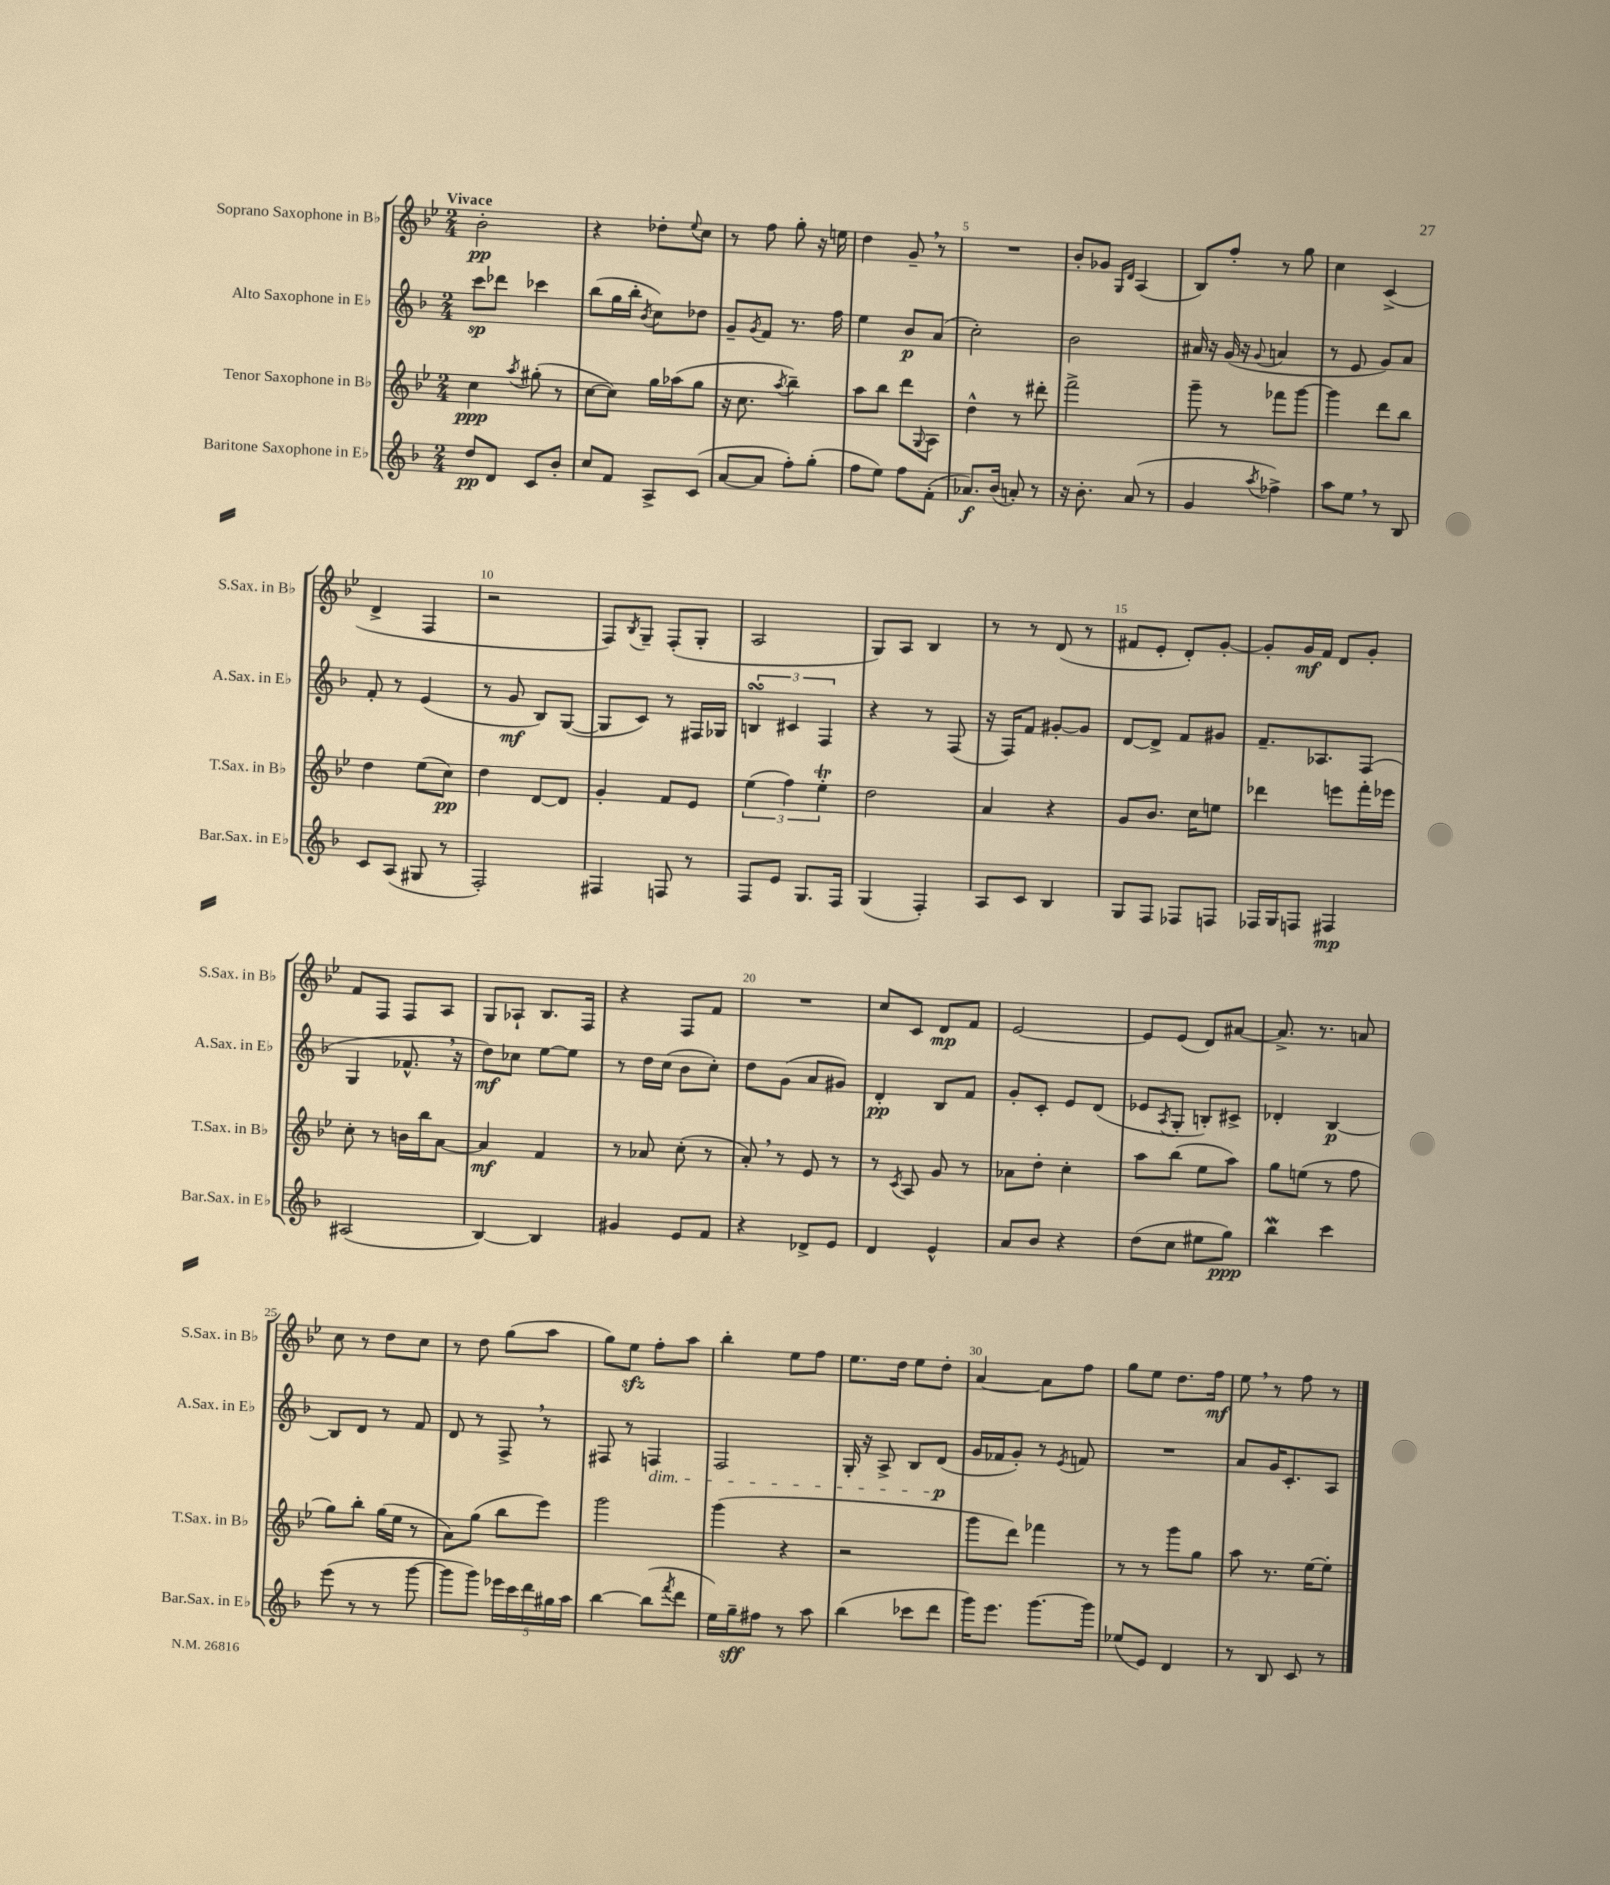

**kern	**kern	**kern	**kern
*staff4	*staff3	*staff2	*staff1
*clefG2	*clefG2	*clefG2	*clefG2
*k[b-]	*k[b-e-]	*k[b-]	*k[b-e-]
*M2/4	*M2/4	*M2/4	*M2/4
8dd	4cc	8ccc	2b-'
8d	.	8ddd-	.
.	8qaa	.	.
8c	(8gg#'	4ccc-	.
8b-'	8r	.	.
=	=	=	=
8cc	[8cc	(8bb-	4r
8f	8cc])	16gg	.
.	.	16bb-'	.
.	.	8qb-	.
8A^	16gg	8cc)	8dd-'
.	(16aa-	.	.
.	.	.	8qqee-
(8c	8gg	8dd-	8cc
=	=	=	=
[8a	16r	8g~	8r
.	8.cc	.	.
.	.	8qg	.
8a]	.	8f	8ff
.	8qaa	.	.
8ff')	4bb-~)	8.r	8gg'
(8gg'	.	.	16r
.	.	16ff	16ee
=	=	=	=
8ff	8aa	4ee	4dd
8ee)	8bb-	.	.
8ff	8ddd	8b-	8g~
.	8qqG	.	.
(8f'	8A	(8a	8r
=	=	=	=
8.a-)	4dd^^	2cc')	2r
(16b-	.	.	.
8a')	8r	.	.
8r	8ddd#'	.	.
=	=	=	=
16r	2fff^	2b-	8b-'
8.b-'	.	.	.
.	.	.	8g-
.	.	.	16qqG
.	.	.	16qqd
(8a	.	.	(4A
8r	.	.	.
=	=	=	=
4g	8ggg~	16a#	8B-)
.	.	16r	.
.	8r	(16g	8ff'
.	.	16r	.
8qaa	.	8qqg	.
4ff-^)	8fff-	4a	8r
.	[8ggg	.	8gg
=	=	=	=
8aa	4ggg]	8r	4cc
8ee	.	8e	.
8r	8ddd	8g)	(4c^
8B-	8bb-	8a	.
=	=	=	=
8c	4dd	8f'	4d^
(8A	.	8r	.
8G#	(8ee-	(4e	4F
8r	8cc)	.	.
=	=	=	=
2F')	4dd	8r	2r
.	.	8g	.
.	[8d	8B-)	.
.	8d]	([8G	.
=	=	=	=
4F#	4g'	8G]	8F)
.	.	.	8qB-
.	.	8c)	8G~
8F	8f	8r	(8F'
8r	8e-	16F#	8G'
.	.	16G-	.
=	=	=	=
8F	(6ee-	6B	2A
8e	.	.	.
.	6ff)	6c#	.
8.G	.	.	.
.	6ee-'	6F	.
16F	.	.	.
=	=	=	=
(4G	2dd	4r	8G)
.	.	.	8A
4F')	.	8r	4B-
.	.	(8F	.
=	=	=	=
8A	4a	16r	8r
.	.	16F)	.
8c	.	8f	8r
4B-	4r	[8g#'	(8d
.	.	8g#]	8r
=	=	=	=
8G	8g	[8d	8f#
8F	8.b-	8d^]	8e-'
8F-	.	8f	8d')
.	16cc	.	.
8F	8ee	8g#	[8g'
=	=	=	=
16F-	4ddd-	8.f~	8g']
16G	.	.	.
8F	.	.	16g
.	.	8.A-	16f
4F#	8eee	.	8d
.	16fff'	(8F	8g'
.	16eee-	.	.
=	=	=	=
(2A#	8cc'	4G	8f
.	8r	.	8F
.	16b	8.f-^^	8F
.	16bb-	.	.
.	[8a	.	8A
.	.	16r	.
=	=	=	=
[4B-)	4a]	8dd)	8G
.	.	8cc-	8A-`
4B-]	4f	[8ee	8.B-
.	.	8ee]	.
.	.	.	16F
=	=	=	=
4g#	8r	8r	4r
.	8a-	16dd	.
.	.	(16cc	.
8e	(8cc'	8b-	8F
8f	8r	8cc')	8f
=	=	=	=
4r	8a')	8dd	2r
.	8r	(8g	.
8d-^	8e-	8a	.
8e	8r	8g#)	.
=	=	=	=
4d	8r	4d'	8cc
.	8qc	.	.
.	8A	.	8c
4e^^	8g	8B-	8d
.	8r	8f	8f
=	=	=	=
8a	8a-	8g'	[2e-
8b-	8dd'	8c'	.
4r	4cc'	8e	.
.	.	(8d	.
=	=	=	=
(8dd	8aa	8e-	8e-]
.	.	8qA	.
8cc	(8bb-	8G'	(8e-
8ee#	8ee-	8B')	8d)
8gg)	8aa)	8c#^	[8a#
=	=	=	=
4bb-	8gg	4d-'	8.a#^]
.	(8ee	.	.
.	.	.	8.r
4ccc	8r	[4B-	.
.	8ff	.	8a
=	=	=	=
(8eee	8gg)	8B-]	8cc
8r	8bb-'	8d	8r
8r	(16gg	8r	8dd
.	16ee-	.	.
[8ggg	8r	8f	8cc
=	=	=	=
8ggg]	8a)	8d	8r
8ggg)	(8gg	8r	8dd
20eee-	8bb-	8F^	(8gg
20ccc	.	.	.
20ddd	.	.	.
.	8eee-)	8r	8aa
20gg#	.	.	.
20aa	.	.	.
=	=	=	=
[4bb-	2ggg	8F#	8gg)
.	.	8r	8ee-
(8bb-]	.	4F	8ff'
8qfff	.	.	.
8ddd	.	.	8aa
=	=	=	=
16ee)	(4ggg	2F	4bb-'
16gg~	.	.	.
8ff#	.	.	.
8r	4r	.	8ee-
8aa	.	.	8ff
=	=	=	=
(4bb-	2r	16G'	8.ee-
.	.	16r	.
.	.	8A^	.
.	.	.	16dd
8ccc-	.	8B-	8ee-
8ddd	.	(8d	8dd'
=	=	=	=
16ggg)	8ggg	16g	[4a
8.eee	.	16f-	.
.	8ddd)	8g')	.
[8.ggg	4fff-	8r	8a]
.	.	8qe	.
.	.	8f	8ff
16ggg]	.	.	.
=	=	=	=
(8ee-	8r	2r	8gg
8e)	8r	.	8ee-
4d	8ggg	.	8.dd
.	8gg	.	.
.	.	.	16ff
=	=	=	=
8r	8aa	8a	8ee-
8B-	8.r	16g	8r
.	.	8.c'	.
8c	.	.	8ff
.	[16ee-	.	.
8r	8ee-']	8A	8r
==	==	==	==
*-	*-	*-	*-
